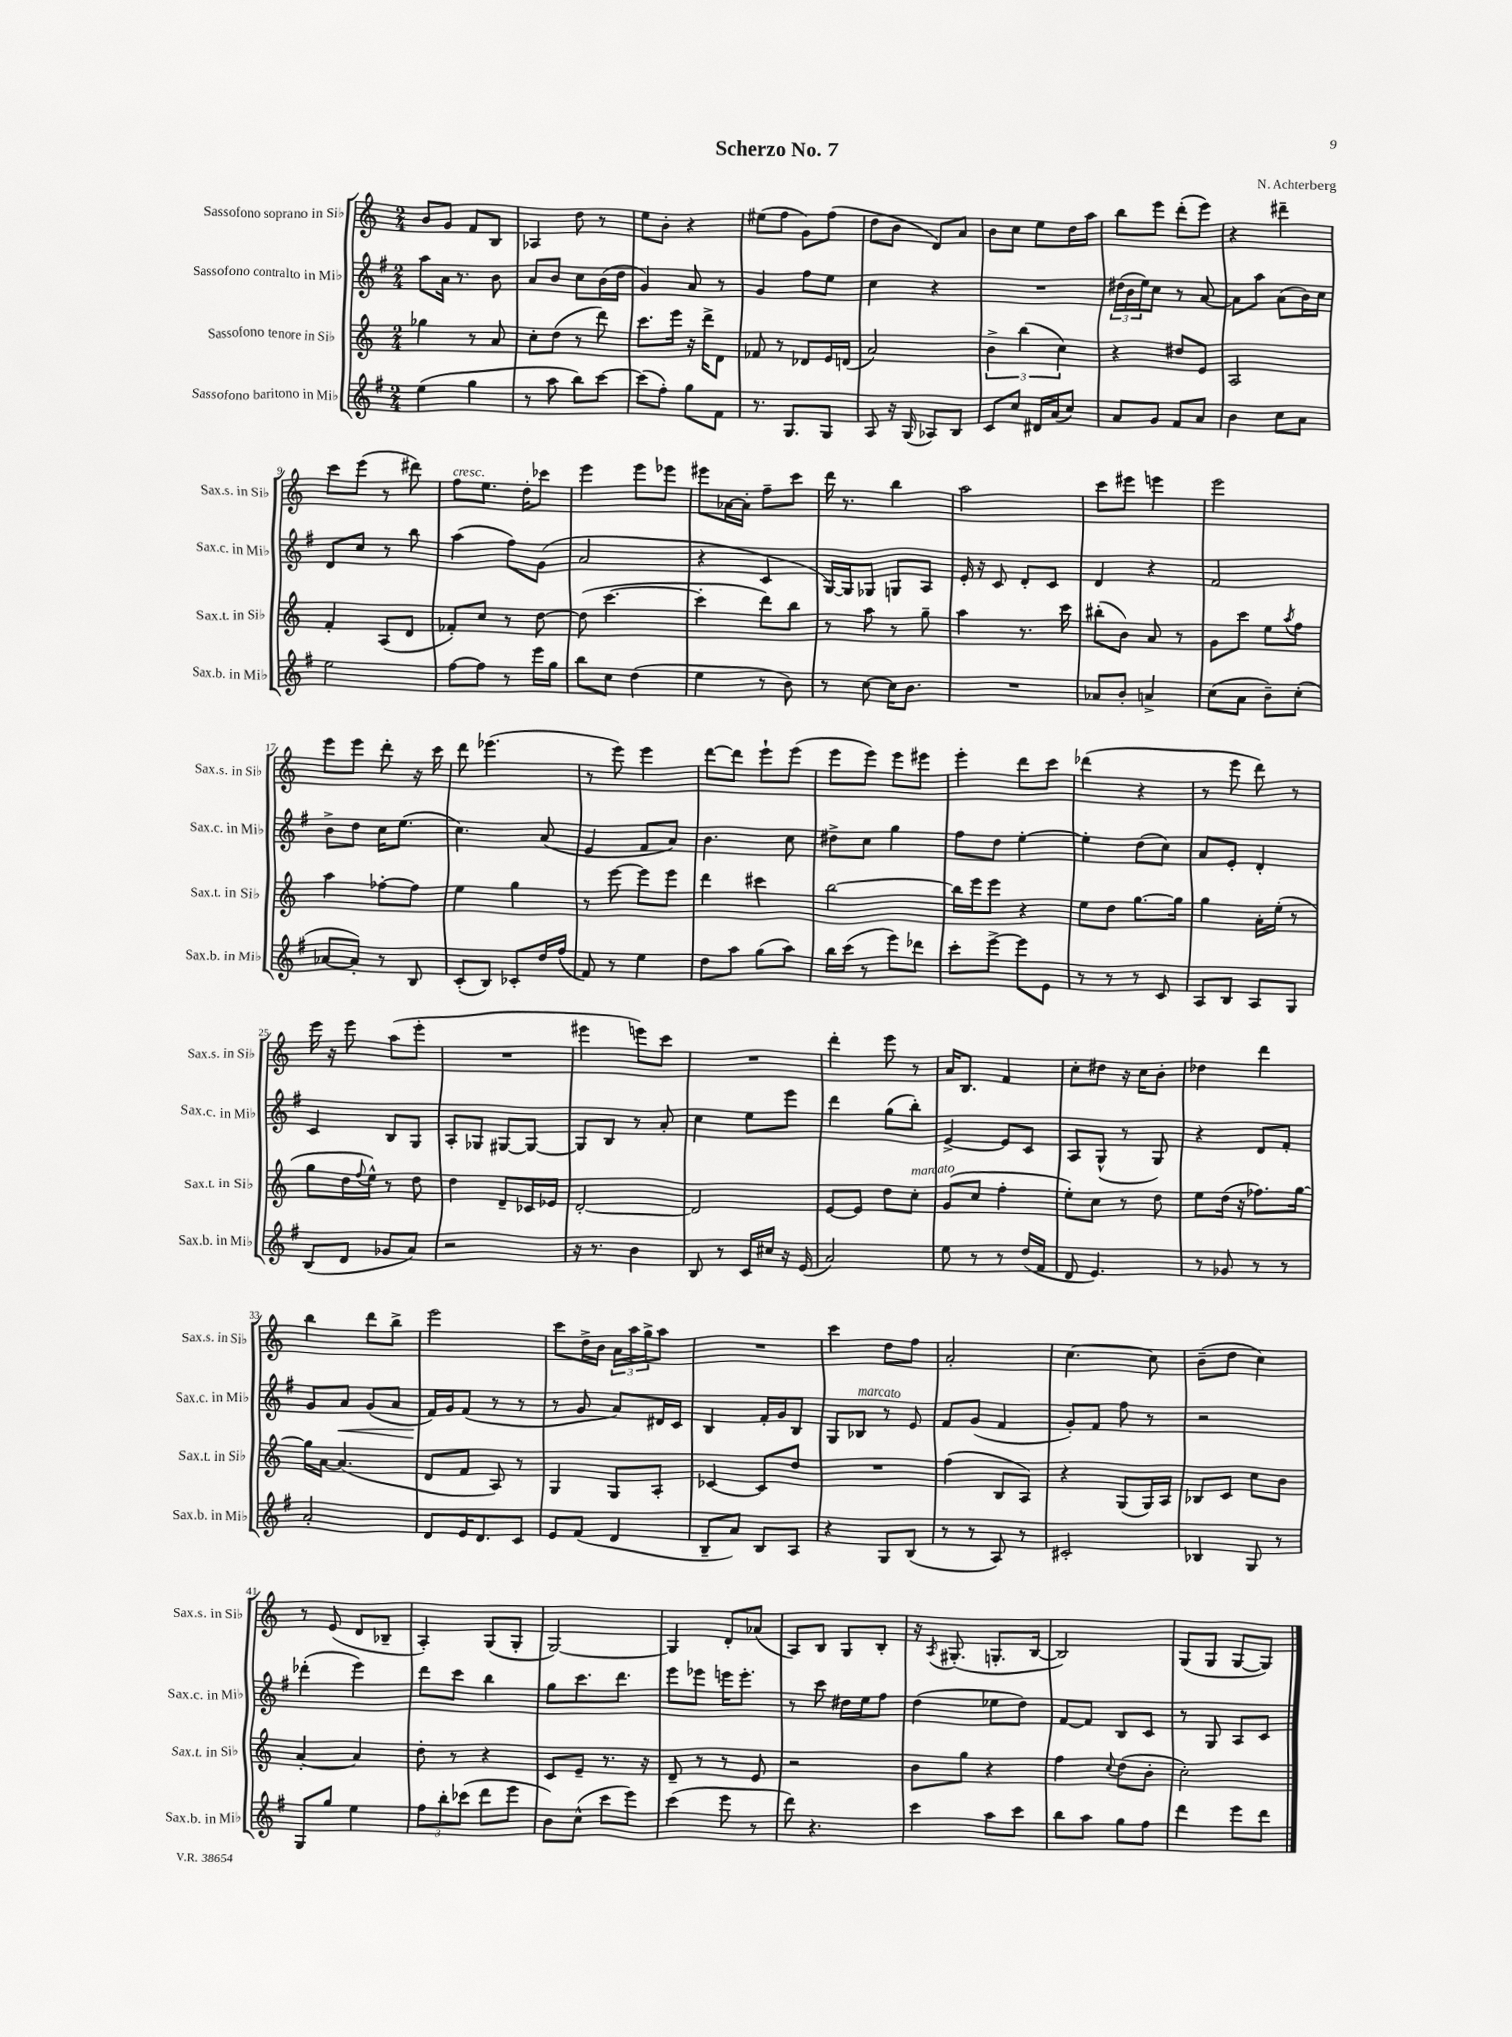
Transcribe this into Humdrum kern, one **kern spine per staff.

**kern	**kern	**kern	**dynam	**kern
*part4	*part3	*part2	*part2	*part1
*staff4	*staff3	*staff2	*staff2	*staff1
*I"Sassofono baritono in Mi♭	*I"Sassofono tenore in Si♭	*I"Sassofono contralto in Mi♭	*	*I"Sassofono soprano in Si♭
*I'Sax.b. in Mi♭	*I'Sax.t. in Si♭	*I'Sax.c. in Mi♭	*	*I'Sax.s. in Si♭
*clefG2	*clefG2	*clefG2	*	*clefG2
*k[f#]	*k[]	*k[f#]	*	*k[]
*M2/4	*M2/4	*M2/4	*	*M2/4
=1	=1	=1	=1	=1
(4ee\	4gg-X\	8aa\L	.	8b/L
.	.	16a\Jk	.	8g/J
.	.	8.r	.	.
4gg\	8r	.	.	8f/L
.	8a/	8b\	.	8B/J
=2	=2	=2	=2	=2
8r	8cc'\L	8a/L	.	4A-X/
8aa\	(8dd\J	8b/J	.	.
8bb\L)	8r	8cc\L	.	8dd\
[8ccc\J	8ddd\)	(16b\L	.	8r
.	.	16dd\JJ	.	.
=3	=3	=3	=3	=3
(8ccc\L]	8.ccc\L	4g/)	.	8ee\L
8ff#'\J)	.	.	.	8b'\J
.	16eee\Jk	.	.	.
8gg\L	16r	8a/	.	4r
.	16ddd^\KL	.	.	.
8f#\J	8d\J	8r	.	.
=4	=4	=4	=4	=4
8.r	8f-X/	4g/	.	(8ee#X\L
.	8r	.	.	8ff\J
8.G/L	.	.	.	.
.	8d-X/L	8ff#\L	.	8g\L)
8G/J	16e/L	8ee\J	.	(8ff\J
.	(16dn/JJ	.	.	.
=5	=5	=5	=5	=5
8A/	2a/)	4cc\	.	8dd\L
16r	.	.	.	8b\J
(16G/	.	.	.	.
8A-X/L)	.	4r	.	8d/L)
8B/J	.	.	.	8a/J
=6	=6	=6	=6	=6
8c/L	6b^\	2r	.	8b\L
8cc/J	.	.	.	8cc\J
.	(6bb\	.	.	.
16d#X/LL	.	.	.	8ee\L
(16a/J	.	.	.	.
.	6cc\)	.	.	.
8cc/J)	.	.	.	16dd\L
.	.	.	.	16aa\JJ
=7	=7	=7	=7	=7
8a/L	4r	(24dd#X\LL	.	8bb\L
.	.	24b\	.	.
.	.	24ee\J)	.	.
8g/J	.	8cc\J	.	8eee\J
8f#/L	8dd#X/L	8r	.	(8ddd'\L
8a/J	8e/J	[8a/	.	8eee\J)
=8	=8	=8	=8	=8
4b\	2A/	8a\L]	.	4r
.	.	8aa\J	.	.
8cc\L	.	(8a\L	.	4ddd#X~\
8a\J	.	16b\L)	.	.
.	.	16cc\JJ	.	.
!!LO:LB:g=z
=9	=9	=9	=9	=9
2ee\	4f'/	8d/L	.	8ccc\L
.	.	8cc/J	.	(8eee\J
.	(8A/L	8r	.	8r
.	8d/J	8bb\	.	8ddd#X\)
=10	=10	=10	=10	=10
!	!	!	!	!LO:TX:a:i:t=cresc.
[8ff#\L	8f-X'/L)	(4aa\	.	8ff\L
8ff#\J]	8cc/J	.	.	8.ee\J
8r	8r	8ff#\L)	.	.
.	.	.	.	16dd'\KL
16eee\LL	[8dd\	(8g\J	.	8ccc-X\J
16gg\JJ	.	.	.	.
=11	=11	=11	=11	=11
8bb\L	(8dd\]	2a/	.	4eee\
8cc\J	[4.ccc\	.	.	.
(4dd\	.	.	.	8eee\L
.	.	.	.	8eee-X\J
=12	=12	=12	=12	=12
4ee\	4ccc'\]	4r	.	8eee#X\L
.	.	.	.	[16a-X\L
.	.	.	.	16a-'\JJ]
8r	8ddd\L)	4c/	.	8ff~\L
8b\)	8bb\J	.	.	8ccc\J
=13	=13	=13	=13	=13
8r	8r	[16G/LL)	.	16ddd\
.	.	16G/J]	.	8.r
[8cc\	8aa\	8G-X/J	.	.
16cc\KL]	8r	8Gn/L	.	4bb\
8.b\J	.	.	.	.
.	8gg~\	8A/J	.	.
=14	=14	=14	=14	=14
2r	4aa\	16e'/	.	2aa\
.	.	16r	.	.
.	.	8c/	.	.
.	8.r	8d'/L	.	.
.	.	8c/J	.	.
.	16ccc\	.	.	.
=15	=15	=15	=15	=15
8a-X/L	(8bb#X'\L	4d/	.	8ccc\L
8b'/J	8b\J)	.	.	8eee#X\J
4an^/	8a/	4r	.	4eeen\
.	8r	.	.	.
=16	=16	=16	=16	=16
(8cc\L	8g\L	2f#/	.	2eee\
8a\J	8ccc\J	.	.	.
8b~\L)	8ee\L	.	.	.
.	8qaa/	.	.	.
(8cc'\J	8ff\J	.	.	.
!!LO:LB:g=z
=17	=17	=17	=17	=17
[8a-X/L	4aa\	8b^\L	.	8eee\L
8a-'/J])	.	8dd\J	.	8eee\J
8r	[8ff-X'\L	16cc\KL	.	8ddd'\
.	.	(8.ee\J	.	.
8B/	8ff-\J]	.	.	16r
.	.	.	.	16ccc\
=18	=18	=18	=18	=18
(8c'/L	4ee\	4.cc\)	.	8ddd\
8B/J)	.	.	.	(4.eee-X\
8c-X'/L	4gg\	.	.	.
16dd/L	.	(8a/	.	.
(16ff#/JJ	.	.	.	.
=19	=19	=19	=19	=19
8f#/)	8r	4e/	.	8r
8r	[8eee\	.	.	8eee\)
4ee\	8eee\L]	8f#/L	.	4eee\
.	8eee\J	8a/J)	.	.
=20	=20	=20	=20	=20
8dd\L	4ddd\	4.b\	.	[8ddd\L
8aa\J	.	.	.	8ddd\J]
(8gg\L	4ccc#X\	.	.	8eee`\L
8aa\J)	.	8cc\	.	(8eee\J
=21	=21	=21	=21	=21
16bb\LL	[2bb\	8dd#X^\L	.	8eee\L
(16ccc\JJ	.	.	.	.
8r	.	8cc\J	.	8eee\J)
8eee\L)	.	4gg\	.	8eee\L
8ddd-X\J	.	.	.	8eee#X\J
=22	=22	=22	=22	=22
8ccc'\L	16bb\LL]	8ff#\L	.	4eee'\
.	16eee\J	.	.	.
[8eee^\J	8eee\J	8dd\J	.	.
8eee\L]	4r	[4ee'\	.	8ddd\L
8e\J	.	.	.	8ccc\J
=23	=23	=23	=23	=23
8r	8ee\L	4ee'\]	.	(4ddd-X\
8r	8dd\J	.	.	.
8r	[8.gg\L	(8dd\L	.	4r
8c/	.	8cc\J)	.	.
.	16gg\Jk]	.	.	.
=24	=24	=24	=24	=24
8A/L	4gg\	8a/L	.	8r
8B/J	.	8e'/J	.	8eee\
8A/L	16a'\LL	4d'/	.	8ddd\)
.	(16ee'\JJ	.	.	.
8G/J	8r	.	.	8r
!!LO:LB:g=z
=25	=25	=25	=25	=25
(8B/L	8gg\L	4c/	.	16eee\
.	.	.	.	16r
8d/J	16dd\L	.	.	8eee\
.	8qqff/	.	.	.
.	16ee^^\JJ)	.	.	.
8g-X/L	8r	8B/L	.	(8aa\L
8a/J)	8dd\	8G/J	.	8eee'\J
=26	=26	=26	=26	=26
2r	4dd\	8A'/L	.	2r
.	.	8G-X/J	.	.
.	8d~/L	[8G#X/L	.	.
.	16c-X/L	8G#/J_	.	.
.	16e-X/JJ	.	.	.
=27	=27	=27	=27	=27
16r	[2d'/	8G#/L]	.	4eee#X\
8.r	.	.	.	.
.	.	8B/J	.	.
4b\	.	8r	.	8eeen\L)
.	.	8a'/	.	8ccc\J
=28	=28	=28	=28	=28
8B/	2d/]	4cc\	.	2r
8r	.	.	.	.
16c/LL	.	8ee\L	.	.
16cc#X/JJ	.	.	.	.
16r	.	8eee\J	.	.
(16e/	.	.	.	.
=29	=29	=29	=29	=29
2a/)	[8e/L	4ddd\	.	4ddd'\
.	8e/J]	.	.	.
.	8dd\L	(8gg\L	.	8eee\
!	!LO:TX:a:i:t=marcato	!	!	!
.	8cc'\J	8bb'\J)	.	8r
=30	=30	=30	=30	=30
8ee\	(8g/L	[4e^/	.	16a/KL
.	.	.	.	8.B/J
8r	8cc/J	.	.	.
8r	4ff'\	8e/L]	.	4f/
(16dd/LL	.	8c/J	.	.
16f#/JJ	.	.	.	.
=31	=31	=31	=31	=31
8d/	8ee'\L)	8A/L	.	8cc'\L
4.e/)	8cc\J	(8G^^/J	.	8dd#X\J
.	8r	8r	.	16r
.	.	.	.	16cc\KL
.	8dd\	8G/)	.	8b'\J
=32	=32	=32	=32	=32
8r	8ee\L	4r	.	4dd-X\
8g-X/	(16dd\Jk	.	.	.
.	16r	.	.	.
8r	8.ff-X\L)	8d/L	.	4ddd\
8r	.	8f#'/J	.	.
.	[16gg\Jk	.	.	.
!!LO:LB:g=z
=33	=33	=33	=33	=33
2a'/	16gg\LL]	8g/L	.	4bb\
.	[16a\JJ	.	.	.
!	!	!	!LO:HP:b	!
.	(4.a/]	8a/J	<	.
.	.	(8g/L	.	8ddd\L
.	.	8a/J	.	8bb^\J
=34	=34	=34	=34	=34
8d/L	8d/L	16f#/LL)	.	2eee\
.	.	16g/J	[	.
16e/K	8f/J	(8f#/J	.	.
8.d/	.	.	.	.
.	8A/)	8r	.	.
8c/J	8r	8r	.	.
=35	=35	=35	=35	=35
8e/L	4G/	8r	.	8ccc\L
(8f#/J	.	8g/	.	16dd^\L
.	.	.	.	16b\JJ
4d/	8G/L	8a/L)	.	24a\LL
.	.	.	.	24aa\
.	.	.	.	24gg^\J
.	8A'/J	16d#X/L	.	8aa\J
.	.	16c/JJ	.	.
=36	=36	=36	=36	=36
8B~/L	[4c-X/	4B/	.	2r
8a/J)	.	.	.	.
8B/L	8c-/L]	16f#'/LL	.	.
.	.	16g/J	.	.
8A/J	8dd/J	8B/J	.	.
=37	=37	=37	=37	=37
4r	2r	8G/L	.	4ccc\
!	!	!LO:TX:a:i:t=marcato	!	!
.	.	8B-X/J	.	.
8G/L	.	8r	.	8dd\L
(8B/J	.	8e/	.	8ff\J
=38	=38	=38	=38	=38
8r	(4ff\	8f#/L	.	2a'/
8r	.	(8g/J	.	.
8A/)	8B/L	4f#/	.	.
8r	8A/J)	.	.	.
=39	=39	=39	=39	=39
2c#X'/	4r	8g'/L)	.	[4.cc\
.	.	8f#/J	.	.
.	(8G/L	8ff#\	.	.
.	16G/L)	8r	.	8cc\]
.	16A/JJ	.	.	.
=40	=40	=40	=40	=40
4B-X/	8B-X/L	2r	.	(8b~\L
.	8c/J	.	.	8dd\J
8G/	8cc\L	.	.	4cc\)
8r	8b\J	.	.	.
!!LO:LB:g=z
=41	=41	=41	=41	=41
8G/L	[4a'/	(4ddd-X'\	.	8r
8gg/J	.	.	.	(8e/
4ee\	4a/]	4eee\)	.	8d/L
.	.	.	.	8B-X~/J
=42	=42	=42	=42	=42
12ff#\L	8dd'\	8ddd\L	.	4A'/)
12bb'\	.	.	.	.
.	8r	8ccc\J	.	.
(12ccc-X\J	.	.	.	.
8ddd\L	4r	4bb\	.	(8G/L
8eee\J	.	.	.	8G'/J
=43	=43	=43	=43	=43
8b\L)	8c/L	8gg\L	.	[2G/)
(8cc^^\J	8e~/J	8.ccc\	.	.
8ccc\L	8.r	.	.	.
.	.	8.ddd\J	.	.
8eee\J)	.	.	.	.
.	16r	.	.	.
=44	=44	=44	=44	=44
(4ccc\	8d~/	8eee\L	.	4G/]
.	8r	8eee-X\J	.	.
8eee\	8r	16eeen\KL	.	8d'/L
.	.	8.eee'\J	.	.
8r	8e/	.	.	(8a-X/J
=45	=45	=45	=45	=45
8ddd\)	2r	8r	.	8A/L)
4.r	.	8ccc\	.	8B/J
.	.	16dd#X\LL	.	8G/L
.	.	16ee\J	.	.
.	.	8ff#\J	.	8B'/J
=46	=46	=46	=46	=46
4ccc\	8b\L	(4dd\	.	16r
.	.	.	.	8qA/
.	.	.	.	(8.G#X'/
.	8gg\J	.	.	.
8aa\L	4r	8ee-X\L	.	8.Gn'/L
8ccc\J	.	8dd\J)	.	.
.	.	.	.	[16B/Jk
=47	=47	=47	=47	=47
8bb\L	4ff\	[8f#/L	.	2B/])
8aa\J	.	8f#/J]	.	.
.	8qqcc/	.	.	.
8gg\L	(8dd\L	8B/L	.	.
8ff#\J	8b'\J	8c/J	.	.
=48	=48	=48	=48	=48
4ddd\	2cc'\)	8r	.	(8G/L
.	.	8G/	.	8G/J
8eee\L	.	8A/L	.	[8G/L
8ddd\J	.	8c/J	.	8G/J])
==	==	==	==	==
*-	*-	*-	*-	*-
